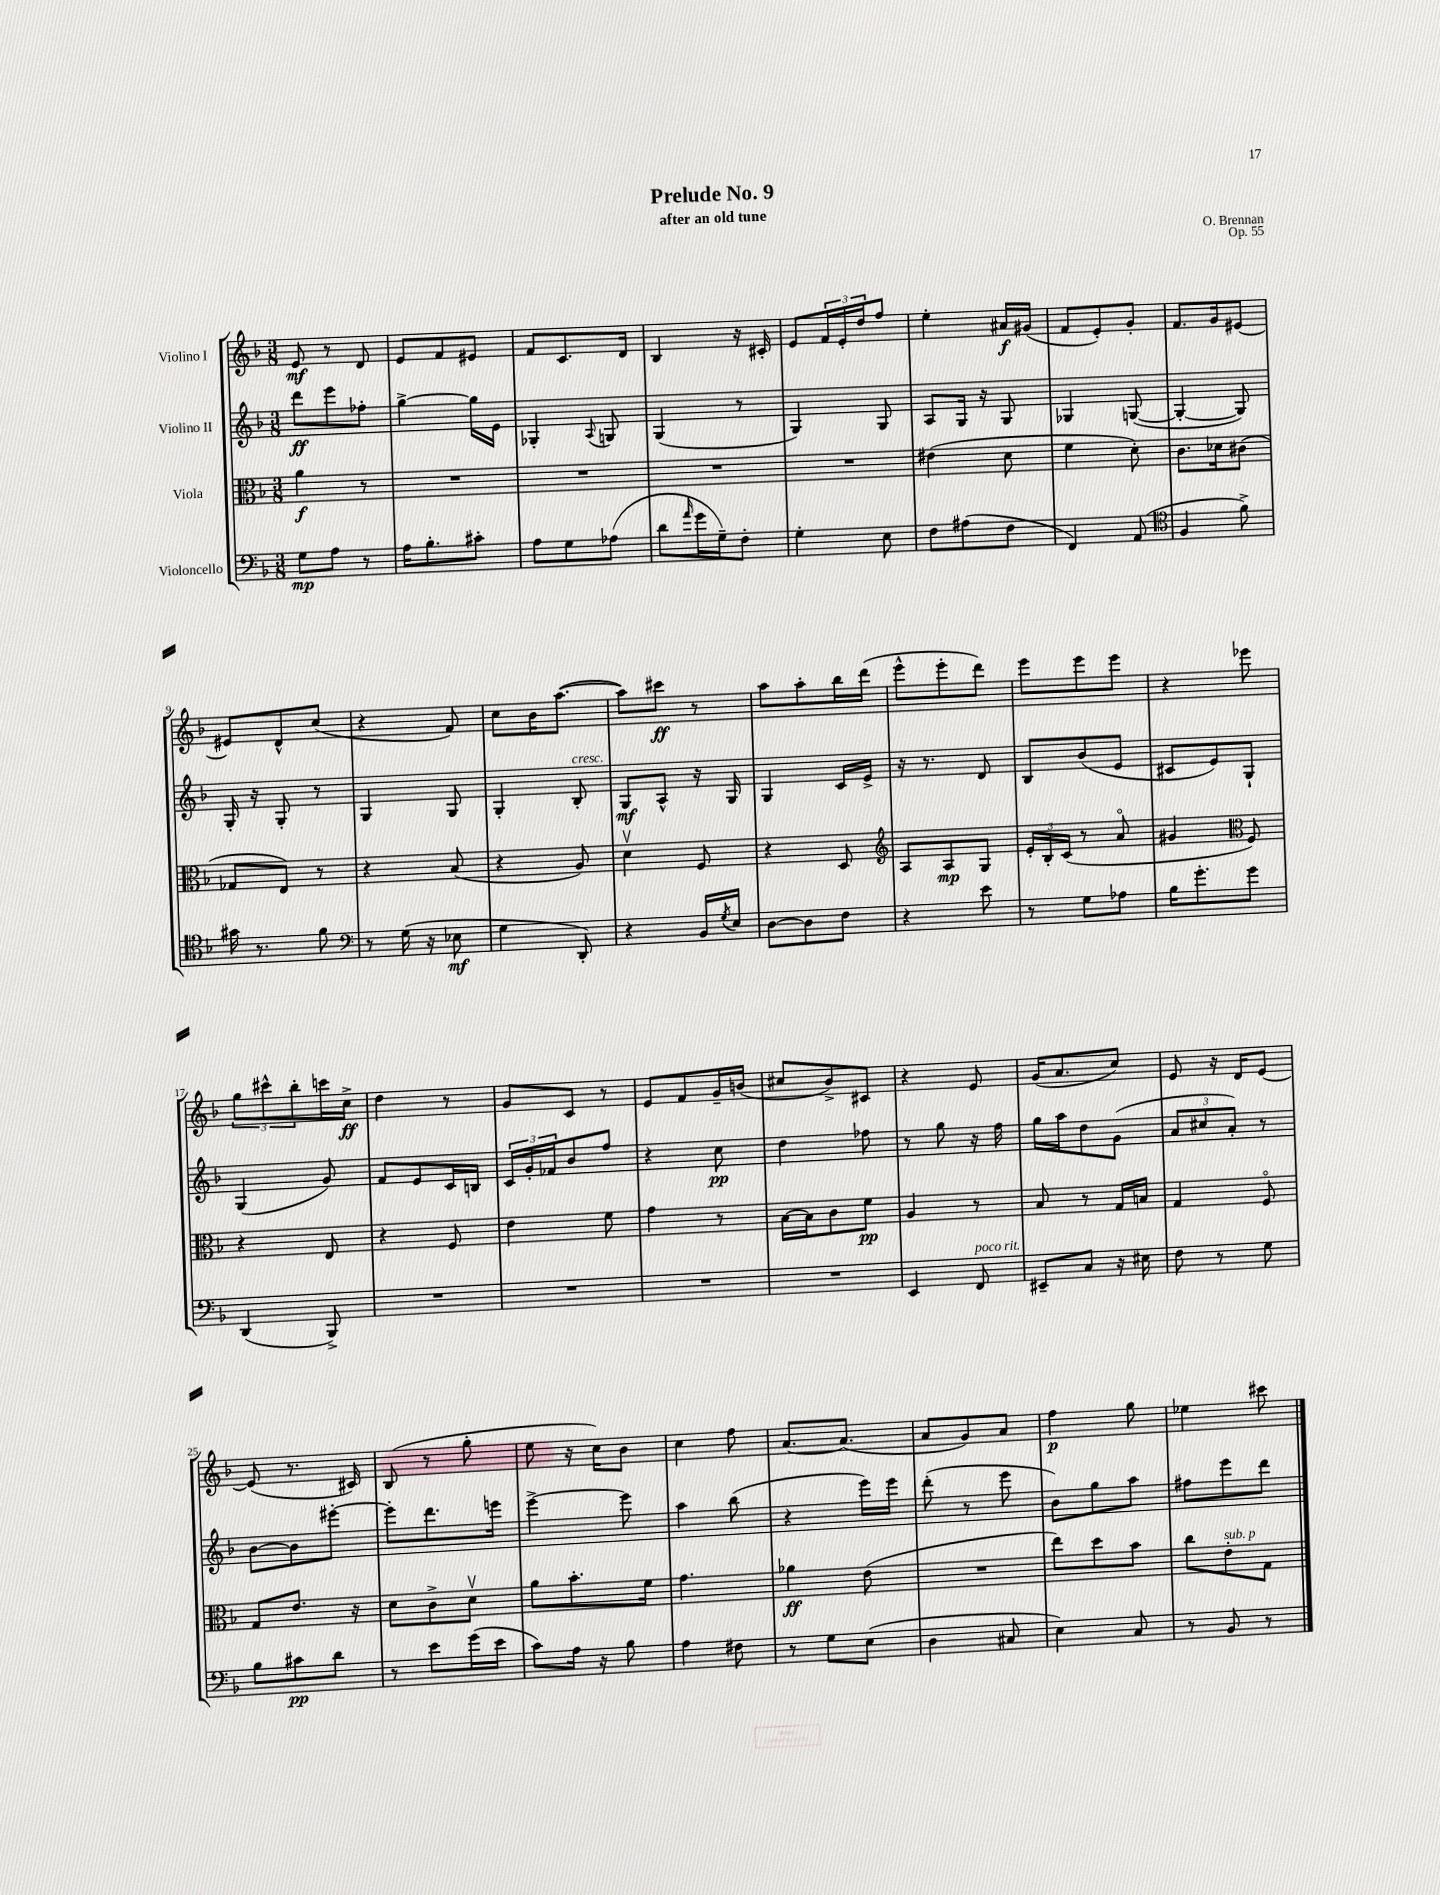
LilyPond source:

\header { title = "Prelude No. 9" composer = "O. Brennan" subtitle = "after an old tune" opus = "Op. 55" }
<<
\new StaffGroup <<
\new Staff = "s0" \with { instrumentName = "Violino I" } {
    \clef treble \key f \major \numericTimeSignature \time 3/8
    e'8\mf r8 d'8 |
    e'8 f'8 eis'8 |
    f'8 c'8. d'16 |
    bes4 r16 cis'16-. |
    e'8 \tuplet 3/2 { f'16 e'16-. d''16 } f''8 |
    e''4-. ais'16\f gis'16( |
    f'8 e'8-.) g'8-. |
    f'8. g'16 eis'8~ |
    eis'8 d'8-^ c''8( |
    r4 f'8) |
    c''8 bes'16 a''8.~( |
    a''8) cis'''8\ff r8 |
    a''8 a''8-. bes''16 d'''16( |
    e'''8-^ e'''8-. d'''8) |
    e'''8 e'''8 e'''8 |
    r4 ees'''8 |
    \tuplet 3/2 { g''8 cis'''8-^ bes''8-. } c'''16 c''16->\ff |
    d''4 r8 |
    g'8 c'8 r8 |
    e'8 f'8 g'16-- b'16( |
    cis''8 bes'8->) cis'8 |
    r4 e'8 |
    g'16( a'8. c''8) |
    e'8 r16 d'16 e'8~ |
    e'8( r8. cis'16) |
    bes8( r8 g''8-. |
    e''8 r16 c''16) bes'8 |
    c''4 f''8 |
    a'8.~ a'8.( |
    a'8 g'8) a'8 |
    f''4\p g''8 |
    ees''4 cis'''8 \bar "|." |
}
\new Staff = "s1" \with { instrumentName = "Violino II" } {
    \clef treble \key f \major \numericTimeSignature \time 3/8
    d'''8\ff e'''8 fes''8-. |
    g''4~-> g''16 e'16 |
    ges4-. \appoggiatura { a8 } g8 |
    g4( r8 |
    g4) g8 |
    a8 g16 r16 g8 |
    ges4 g8~( |
    g4~-. g8) |
    g16-. r16 g8-. r8 |
    g4 g8 |
    g4-. bes8-.^\markup { \italic "cresc." } |
    g8\mf a8-^ r16 g16 |
    g4 c'16 e'16-> |
    r16 r8. d'8 |
    bes8 bes'8( e'8 |
    cis'8 e'8) g8-! |
    g4( g'8) |
    f'8 e'8 c'16 b16 |
    \tuplet 3/2 { c'16 g'16-. fes'16 } bes'8 f''8 |
    r4 c''8\pp |
    d''4 fes''8 |
    r8 g''8 r16 f''16 |
    g''16 a''16 d''8 g'8( |
    \tuplet 3/2 { a'8 cis''8 a'8-.) } r8 |
    bes'8~ bes'8 eis'''8~-. |
    eis'''8-. d'''8. e'''16 |
    e'''4~-> e'''8 |
    a''4 bes''8( |
    r4 e'''16) e'''16 |
    d'''8-.( r8 e'''8 |
    bes'8) g''8 a''8 |
    fis''8 e'''8 d'''8 \bar "|." |
}
\new Staff = "s2" \with { instrumentName = "Viola" } {
    \clef alto \key f \major \numericTimeSignature \time 3/8
    a'4\f r8 |
    R4. |
    R4. |
    R4. |
    R4. |
    eis'4( d'8 |
    f'4 d'8-.) |
    c'8. des'16 cis'8( |
    ges8 e8) r8 |
    r4 bes8( |
    r4 a8) |
    d'4\upbow f8 |
    r4 d8 |
    \clef treble a8 a8\mp g8 |
    \tuplet 3/2 { e'16-. bes16-. c'16( } r8 a'8\flageolet |
    gis'4 \clef alto f8) |
    r4 e8 |
    r4 f8 |
    e'4 f'8 |
    g'4 r8 |
    bes16~ bes16 c'8 f'8\pp |
    a4 r8 |
    bes8 r8 g16 b16 |
    g4 f8\flageolet |
    g8 e'8. r16 |
    d'8 c'8-> d'8\upbow |
    a'8 bes'8.-. f'16 |
    g'4. |
    aes'4\ff e'8( |
    R4. |
    e''8) d''8 bes'8 |
    c''8 e'8-.^\markup { \italic "sub. p" } g8 \bar "|." |
}
\new Staff = "s3" \with { instrumentName = "Violoncello" } {
    \clef bass \key f \major \numericTimeSignature \time 3/8
    g8\mp a8 r8 |
    a16 bes8.-. cis'8-. |
    a8 g8 aes8( |
    d'8 \grace { a'16 } g'16 g16--) f8-. |
    g4-. e8 |
    f8 ais8( f8 |
    f,4) a,8( |
    \clef tenor f4 f'8->) |
    gis'16 r8. f'8 |
    \clef bass r8 g16( r16 ees8\mf |
    g4 d,8-.) |
    r4 bes,16 \acciaccatura { g8 } e16 |
    d8~ d8 f8 |
    r4 e'8 |
    r8 g8 aes8 |
    bes16 g'8.-. g'8 |
    d,4( bes,,8->) |
    R4. |
    R4. |
    R4. |
    R4. |
    e,4 f,8^\markup { \italic "poco rit." } |
    eis,8-- c8 r16 eis16 |
    f8 r8 g8 |
    bes8 cis'8\pp d'8 |
    r8 e'8 g'16( e'16 |
    c'8) a16 r16 bes8 |
    a4 fis8 |
    r8 g8 e8( |
    d4 cis8 |
    e4) c8 |
    r8 bes,8 r8 \bar "|." |
}
>>
>>
